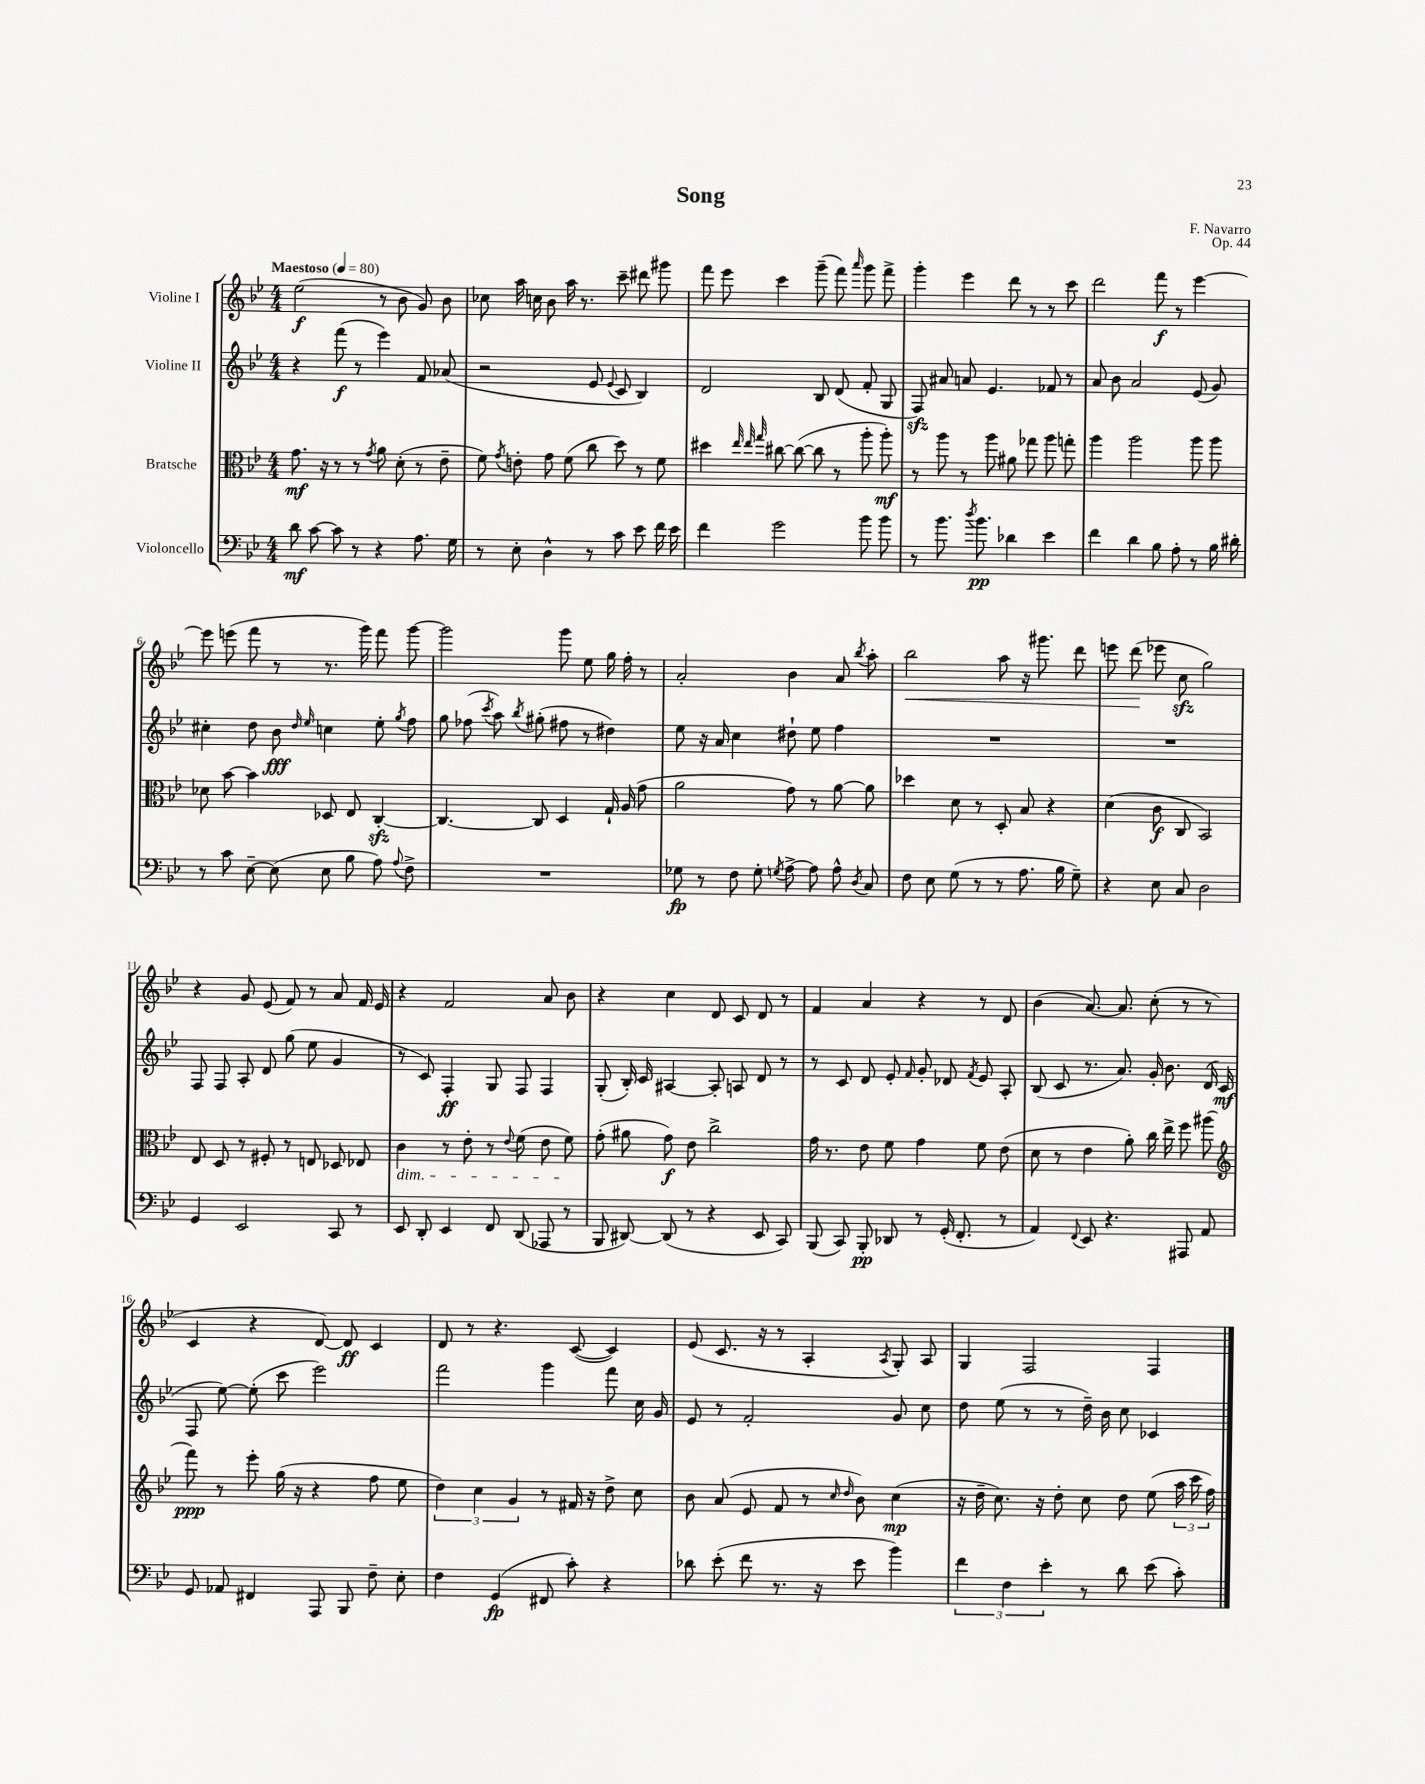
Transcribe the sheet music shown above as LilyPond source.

\header { title = "Song" composer = "F. Navarro" opus = "Op. 44" }
<<
\new StaffGroup <<
\new Staff = "s0" \with { instrumentName = "Violine I" } {
    \clef treble \key bes \major \numericTimeSignature \time 4/4 \tempo "Maestoso" 4 = 80
    \autoBeamOff ees''2\f( r8 bes'8 g'8) bes'8 |
    ces''8 a''16 c''16 bes'8 a''16 r8. c'''8-- dis'''8 gis'''8 |
    f'''8 ees'''8 c'''4 g'''8--( f'''8) \grace { a'''16 } g'''8 f'''8-> |
    g'''4-. ees'''4 d'''8 r8 r8 c'''8 |
    d'''2 f'''8\f r8 ees'''4~ |
    ees'''8 e'''8( f'''8 r8 r8. g'''16) f'''8 g'''8~ |
    g'''2 g'''8 ees''8 g''16 f''16-. r8 |
    a'2-. bes'4 a'8 \acciaccatura { bes''8 } a''8-. |
    bes''2\< a''8 r16 gis'''8. d'''8 |
    e'''8 d'''8\!( ees'''8 c''8\sfz g''2) |
    r4 g'8 ees'8( f'8) r8 a'8 f'16 ees'16 |
    r4 f'2 a'8 bes'8 |
    r4 c''4 d'8 c'8 d'8 r8 |
    f'4 a'4 r4 r8 d'8 |
    bes'4( a'8.~) a'8. c''8-.( r8 r8 |
    c'4 r4 d'8~) d'8\ff c'4 |
    d'8 r8 r4. c'8~( c'4) |
    ees'8( c'8. r16 r8 a4-. \acciaccatura { a8 } g8-.) a8 |
    g4 f2 f4 \bar "|." |
}
\new Staff = "s1" \with { instrumentName = "Violine II" } {
    \clef treble \key bes \major \numericTimeSignature \time 4/4
    \autoBeamOff r4 f'''8\f( r8 ees'''4) f'8 aes'8( |
    r2 ees'8 \appoggiatura { ees'8 } c'8 bes4) |
    d'2 bes8 d'8( f'8-. g8 |
    f8\sfz) ais'8 a'8 ees'4. fes'8 r8 |
    a'8 bes'8 a'2 ees'8( g'8) |
    cis''4-. d''8 bes'8\fff \grace { d''16 ees''16 } c''4 ees''8-. \acciaccatura { g''8 } f''8 |
    g''8 fes''8( \acciaccatura { c'''8 } a''8) \acciaccatura { bes''8 } gis''8-.( fis''8 r8 dis''4) |
    ees''8 r16 a'16 c''4 dis''8-! ees''8 f''4 |
    R1 |
    R1 |
    f8 f8 a8-. d'8 g''8( ees''8 g'4 |
    r8 c'8) f4-.\ff g8 f8 f4 |
    g8-.( bes16-.) c'16 ais4~ ais8-. a8 d'8 r8 |
    r8 c'8 d'8 ees'8-. \grace { f'16 } g'8-. des'8 \acciaccatura { f'8 } ees'8 a8-. |
    bes8( c'8 r8. a'8.) g'16-. bes'8. d'16( c'16\mf |
    f8 ees''8~) ees''8-.( c'''8 ees'''2) |
    f'''2 g'''4 f'''8 c''16 g'16 |
    ees'8 r8 f'2-. g'8 c''8 |
    d''8 ees''8( r8 r8 d''16--) bes'16 c''8 ces'4 \bar "|." |
}
\new Staff = "s2" \with { instrumentName = "Bratsche" } {
    \clef alto \key bes \major \numericTimeSignature \time 4/4
    \autoBeamOff g'8.\mf r16 r8 r8 \acciaccatura { g'8 } a'8 d'8-.( r8 ees'8-- |
    f'8) \acciaccatura { g'8 } e'8-. g'8 f'8( c''8 d''8) r8 f'8 |
    dis''4 \grace { ees''32 ees''32 g''32 } cis''8~ cis''8~( cis''8 r8 a''8-. a''8-.\mf) |
    r8 a''8 r8 a''8 ais'8 ges''8 a''8 g''8-. |
    a''4 a''2 a''8 a''8 |
    des'8 bes'8~ bes'4 des8 ees8 c4~-.\sfz |
    c4.~ c8 d4 g16-! a16( g'8 |
    a'2 g'8) r8 a'8~ a'8 |
    des''4 d'8 r8 d8-. bes8 r4 |
    d'4( c'8\f c8 bes,2) |
    ees8 d8 r8 fis8-. r8 e8 des8 ees8 |
    c'4\dim r8 ees'8-. r8 \appoggiatura { ees'8 } f'8( ees'8 f'8\!) |
    g'8-.( ais'8 g'8\f) ees'8 c''2-> |
    g'16 r8. ees'8 f'8 g'4 f'8 ees'8( |
    d'8 r8 ees'4 a'8-.) c''16 ees''16-> f''8 ais''8( |
    \clef treble f'''8\ppp) r8 ees'''8-. g''16( r16 r4 f''8 ees''8 |
    \tuplet 3/2 { d''4) c''4 g'4 } r8 fis'16 r16 d''8-> c''8 |
    bes'8 a'8( ees'8 f'8 r8 \grace { c''16 d''16 } bes'8) c''4\mp( |
    r16 d''16-- c''8.) r16 d''8-. c''8 d''8 ees''8( \tuplet 3/2 { a''16 c'''16 f''16) } \bar "|." |
}
\new Staff = "s3" \with { instrumentName = "Violoncello" } {
    \clef bass \key bes \major \numericTimeSignature \time 4/4
    \autoBeamOff d'8\mf c'8~ c'8 r8 r4 a8. g16 |
    r8 ees8-. d4-^ r8 c'8 ees'8 f'16 ees'16 |
    f'4 g'2 bes'8 bes'8 |
    r8 bes'8. \acciaccatura { d''8 } bes'8.\pp des'4 ees'4 |
    f'4 d'4 bes8 a8-. r8 bes16 dis'16-. |
    r8 c'8 ees8~-- ees8( ees8 bes8 a8) \appoggiatura { a8 } f8-> |
    R1 |
    ges8\fp r8 f8 ges8-. \acciaccatura { g8 } a8~-> a8 a8-^ \acciaccatura { d8 } c8 |
    f8 ees8 g8( r8 r8 a8. bes16 g8--) |
    r4 ees8 c8 d2 |
    g,4 ees,2 c,8 r8 |
    ees,8 d,8-. ees,4 f,8 d,8( aes,,8 r8 |
    bes,,8 dis,8~) dis,8( r8 r4 ees,8 c,8) |
    bes,,8( c,8) bes,,8-.\pp des,8 r8 g,16-.( f,8.-. r8 |
    a,4) \appoggiatura { f,8 } ees,8 r4. ais,,8 a,8 |
    g,8 aes,8 fis,4 a,,8 bes,,8 f8-- ees8-. |
    f4 g,4\fp( fis,8 c'8-.) r4 |
    des'8 ees'8-.( f'8 r8. r16 ees'8 bes'4) |
    \tuplet 3/2 { f'4 f4 ees'4-. } r8 d'8 ees'8( c'8-.) \bar "|." |
}
>>
>>
